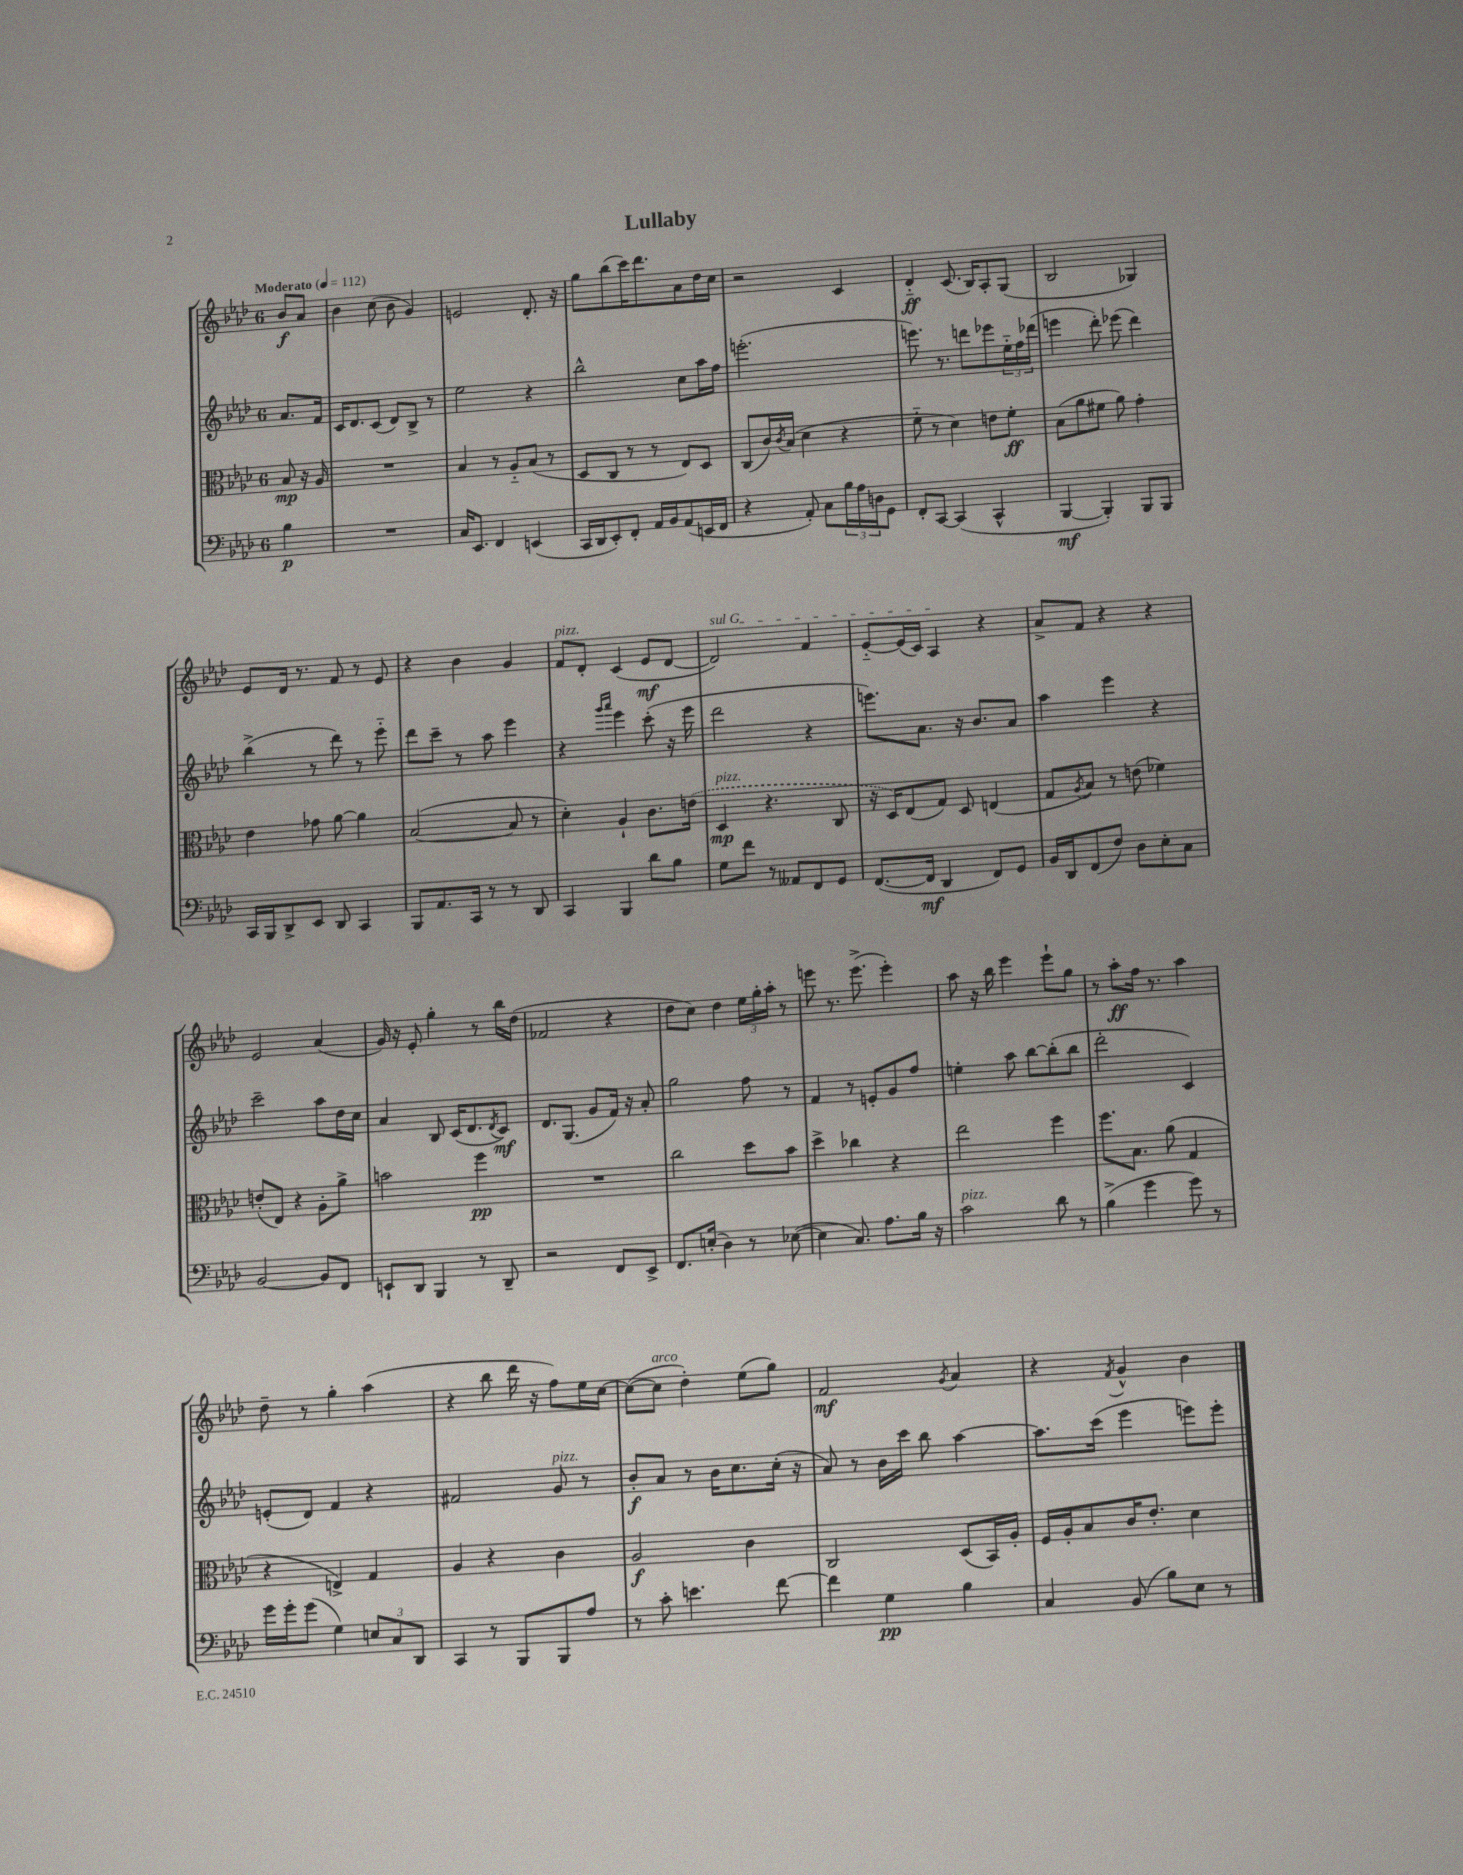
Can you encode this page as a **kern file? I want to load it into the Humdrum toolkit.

**kern	**dynam	**kern	**dynam	**kern	**dynam	**kern	**dynam
*part4	*part4	*part3	*part3	*part2	*part2	*part1	*part1
*staff4	*staff4	*staff3	*staff3	*staff2	*staff2	*staff1	*staff1
*clefF4	*	*clefC3	*	*clefG2	*	*clefG2	*
*k[b-e-a-d-]	*	*k[b-e-a-d-]	*	*k[b-e-a-d-]	*	*k[b-e-a-d-]	*
*M6/8	*	*M6/8	*	*M6/8	*	*M6/8	*
*MM112	*	*MM112	*	*MM112	*	*MM112	*
=	=	=	=	=	=	=	=
!	!	!	!	!	!	!LO:TX:a:B:t=Moderato	!
4B-\	p	8B-/	mp	8.a-/L	.	8b-/L	f
.	.	16r	.	.	.	8a-/J	.
.	.	16A-/	.	16f/Jk	.	.	.
=1	=1	=1	=1	=1	=1	=1	=1
2.r	.	2.r	.	16c/KL	.	4b-\	.
.	.	.	.	8.d-/	.	.	.
.	.	.	.	(8c/J	.	(8cc\	.
.	.	.	.	8d-/L)	.	8b-\	.
.	.	.	.	8B-^/J	.	4g/)	.
.	.	.	.	8r	.	.	.
=2	=2	=2	=2	=2	=2	=2	=2
16C/KL	.	4B-/	.	2ee-\	.	2en/	.
8.EE-/J	.	.	.	.	.	.	.
4FF/	.	8r	.	.	.	.	.
.	.	8A-/L	.	.	.	.	.
(4EEn/	.	(8B-/J	.	4r	.	8.d-'/	.
.	.	8r	.	.	.	.	.
.	.	.	.	.	.	16r	.
=3	=3	=3	=3	=3	=3	=3	=3
16CC/LL	.	8D-/L	.	2bb-^^\	.	8gg\L	.
16DD-/J	.	.	.	.	.	.	.
8EE-'/)	.	8C/J	.	.	.	(8bb-\	.
8FF'/J	.	8r	.	.	.	16ccc\K)	.
.	.	.	.	.	.	8.ddd-\	.
16AA-/LL	.	8r	.	.	.	.	.
16BB-/J	.	.	.	.	.	.	.
(8AA-/	.	8E-/L)	.	8cc\L	.	8a-\	.
16EEn/L	.	8D-/J	.	16aa-\L	.	16dd-\L	.
16FF/JJ	.	.	.	16ff\JJ	.	16cc\JJ	.
=4	=4	=4	=4	=4	=4	=4	=4
4r	.	(8C/L	.	(2.eeen'\	.	2r	.
.	.	16c/L)	.	.	.	.	.
.	.	8qc/	.	.	.	.	.
.	.	(16B-/JJ	.	.	.	.	.
8AA-'/)	.	4d-\	.	.	.	.	.
8C\L	.	.	.	.	.	.	.
24B-\L	.	4r	.	.	.	4c/	.
24A-\	.	.	.	.	.	.	.
24Dn\J	.	.	.	.	.	.	.
8GG\J	.	.	.	.	.	.	.
=5	=5	=5	=5	=5	=5	=5	=5
8FF'/L	.	8f\	.	8.eeen\)	.	4d-/	ff
[8CC/J	.	8r	.	.	.	.	.
.	.	.	.	8.r	.	.	.
(4CC/]	.	4d-\)	.	.	.	(8.c/	.
.	.	.	.	8dddn\L	.	.	.
.	.	.	.	.	.	16B-/KL)	.
4CC^^/	.	8en\L	.	8eee-X\	.	8A-'/	.
.	.	8f'\J	ff	24ee-\L	.	(8G/J	.
.	.	.	.	24ff\	.	.	.
.	.	.	.	(24ddd-X\JJ	.	.	.
=6	=6	=6	=6	=6	=6	=6	=6
[4BBB-/	mf	(8B-\L	.	4eeen\	.	2B-/	.
.	.	8a-\	.	.	.	.	.
4BBB-'/])	.	8f#X\J	.	8ddd-'\)	.	.	.
.	.	8a-\)	.	(8eee-X\	.	.	.
8BBB-/L	.	4g'\	.	4ddd-\)	.	4G-X/)	.
8BBB-/J	.	.	.	.	.	.	.
!!LO:LB:g=z
=7	=7	=7	=7	=7	=7	=7	=7
16CC/LL	.	4e-\	.	(4bb-^\	.	8e-/L	.
16BBB-/J	.	.	.	.	.	.	.
8DD-^/	.	.	.	.	.	16d-/Jk	.
.	.	.	.	.	.	8.r	.
8EE-/J	.	8g-X\	.	8r	.	.	.
8DD-/	.	[8a-\	.	8ddd-\)	.	8f/	.
4CC/	.	4a-\]	.	8r	.	8r	.
.	.	.	.	8eee-\	.	8e-/	.
=8	=8	=8	=8	=8	=8	=8	=8
8BBB-/L	.	([2B-/	.	8ddd-\L	.	4r	.
8.AA-/	.	.	.	8ccc~\J	.	.	.
.	.	.	.	8r	.	4b-\	.
16CC/Jk	.	.	.	.	.	.	.
8r	.	.	.	8aa-\	.	.	.
8r	.	8B-/]	.	4eee-\	.	4g/	.
8DD-/	.	8r	.	.	.	.	.
=9	=9	=9	=9	=9	=9	=9	=9
!	!	!	!	!	!	!LO:TX:a:i:t=pizz.	!
4CC/	.	4d-'\)	.	4r	.	8f/L	.
.	.	.	.	.	.	8d-'/J	.
.	.	.	.	16qqggg/LL	.	.	.
.	.	.	.	16qqaaa-/JJ	.	.	.
4BBB-/	.	4A-`/	.	4eee-\	.	(4c/	.
8d-\L	.	8.c\L	.	(8ccc'\	.	8e-/L	mf
8B-\J	.	.	.	16r	.	[8d-/J	.
.	.	(16en\Jk	.	16eee-\	.	.	.
=10	=10	=10	=10	=10	=10	=10	=10
!	!	!	!	!	!	!LO:TX:a:i:t=sul G	!
!	!	!LO:TX:a:i:t=pizz.	!	!	!	!	!
8G\L	.	4D-/	mp	2ddd-\	.	2d-/])	.
8f\J	.	.	.	.	.	.	.
8r	.	4.r	.	.	.	.	.
8AA--X/L	.	.	.	.	.	.	.
8FF/	.	.	.	4r	.	4f/	.
8GG/J	.	8C/	.	.	.	.	.
=11	=11	=11	=11	=11	=11	=11	=11
([8.FF/L	.	16r	.	8.eeen\L)	.	[8e-/L	.
.	.	16D-/KL)	.	.	.	.	.
.	.	(8E-/	.	.	.	(16e-/L]	.
16FF/Jk]	mf	.	.	8.a-\J	.	16c/JJ)	.
4DD-/	.	8G/J)	.	.	.	4A-/	.
.	.	8D-/	.	16r	.	.	.
.	.	.	.	8.b-/L	.	.	.
8FF/L)	.	(4En/	.	.	.	4r	.
8GG/J	.	.	.	8a-/J	.	.	.
=12	=12	=12	=12	=12	=12	=12	=12
16BB-/LL	.	8G/L	.	4aa-\	.	8a-^/L	.
16DD-/J	.	.	.	.	.	.	.
.	.	8qA-/	.	.	.	.	.
(8FF/	.	8B-/J)	.	.	.	8f/J	.
8F/J)	.	8r	.	4eee-\	.	4r	.
8D-\L	.	(8en\	.	.	.	.	.
8E-'\	.	4f-X\)	.	4r	.	4r	.
8C\J	.	.	.	.	.	.	.
!!LO:LB:g=z
=13	=13	=13	=13	=13	=13	=13	=13
[2BB-/	.	(8en'/L	.	2ccc~\	.	2e-/	.
.	.	8E-/J)	.	.	.	.	.
.	.	4r	.	.	.	.	.
8BB-/L]	.	8A-'\L	.	8aa-\L	.	(4a-/	.
8FF/J	.	8a-^\J	.	16dd-\L	.	.	.
.	.	.	.	16cc\JJ	.	.	.
=14	=14	=14	=14	=14	=14	=14	=14
8EEn`/L	.	2bn\	.	4a-/	.	16g/)	.
.	.	.	.	.	.	16r	.
8DD-/J	.	.	.	.	.	8e-'/	.
4BBB-/	.	.	.	8B-/	.	4gg'\	.
.	.	.	.	(16c/KL	.	.	.
.	.	.	.	8.d-/	.	.	.
8r	.	4ff\	pp	.	.	8r	.
.	.	.	.	8qd-/	.	.	.
8DD-~/	.	.	.	8c/J)	mf	16bb-\LL	.
.	.	.	.	.	.	(16dd-\JJ	.
=15	=15	=15	=15	=15	=15	=15	=15
2r	.	2.r	.	8.d-/L	.	2f-X/	.
.	.	.	.	(8.G/J	.	.	.
.	.	.	.	8g/L	.	.	.
8FF/L	.	.	.	16f/Jk)	.	4r	.
.	.	.	.	16r	.	.	.
8EE-^/J	.	.	.	8a-'/	.	.	.
=16	=16	=16	=16	=16	=16	=16	=16
8.FF/L	.	2cc\	.	2gg\	.	8dd-\L	.
.	.	.	.	.	.	8cc\J)	.
(16En'/Jk	.	.	.	.	.	.	.
4D-\)	.	.	.	.	.	4dd-\	.
8r	.	8dd-\L	.	8ff\	.	24ee-\LL	.
.	.	.	.	.	.	24gg'\	.
.	.	.	.	.	.	24aa-'\JJ	.
([8E-X\	.	8b-\J	.	8r	.	8r	.
=17	=17	=17	=17	=17	=17	=17	=17
4E-\]	.	4dd-^\	.	4f/	.	8eeen\	.
.	.	.	.	.	.	8.r	.
8.C/)	.	4cc-X\	.	8r	.	.	.
.	.	.	.	.	.	(8.eee^\	.
.	.	.	.	8en'/L	.	.	.
8.A-\L	.	.	.	.	.	.	.
.	.	4r	.	8g/	.	4eee'\)	.
16B-\Jk	.	.	.	8ff/J	.	.	.
16r	.	.	.	.	.	.	.
=18	=18	=18	=18	=18	=18	=18	=18
!LO:TX:a:i:t=pizz.	!	!	!	!	!	!	!
2c\	.	2ee-\	.	4een'\	.	8aa-\	.
.	.	.	.	.	.	16r	.
.	.	.	.	.	.	16bb-\	.
.	.	.	.	8aa-\	.	4eee-\	.
.	.	.	.	[8bb-\L	.	.	.
8d-\	.	4ff\	.	(8bb-'\]	.	8eee-`\L	.
8r	.	.	.	8bb-\J	.	8gg\J	.
=19	=19	=19	=19	=19	=19	=19	=19
(4B-^\	.	8.ff\L	.	2ddd-'\	.	8r	.
.	.	.	.	.	.	8aa-'\L	ff
.	.	8.B-\J	.	.	.	.	.
4g\	.	.	.	.	.	16ff\Jk	.
.	.	.	.	.	.	8.r	.
.	.	(8a-\	.	.	.	.	.
8g\)	.	4G/	.	4c/)	.	4aa-\	.
8r	.	.	.	.	.	.	.
!!LO:LB:g=z
=20	=20	=20	=20	=20	=20	=20	=20
16g\LL	.	4r	.	(8en'/L	.	8dd-~\	.
16g'\J	.	.	.	.	.	.	.
(8g\J	.	.	.	8d-/J)	.	8r	.
4G\)	.	4En^/)	.	4f/	.	4gg'\	.
12En/L	.	4G/	.	4r	.	(4aa-\	.
12C/	.	.	.	.	.	.	.
12DD-/J	.	.	.	.	.	.	.
=21	=21	=21	=21	=21	=21	=21	=21
4CC/	.	4A-/	.	2f#X/	.	4r	.
8r	.	4r	.	.	.	8bb-\	.
8BBB-/L	.	.	.	.	.	16ddd-\	.
.	.	.	.	.	.	16r	.
!	!	!	!	!LO:TX:a:i:t=pizz.	!	!	!
8BBB-/	.	4c\	.	8g/	.	8ff\L)	.
8A-/J	.	.	.	8r	.	16ee-\L	.
.	.	.	.	.	.	[16cc\JJ	.
=22	=22	=22	=22	=22	=22	=22	=22
8r	.	2A-/	f	8b-'/L	f	(8cc\L_	.
!	!	!	!	!	!	!LO:TX:a:i:t=arco	!
8c'\	.	.	.	8a-/J	.	8cc\J]	.
4.en\	.	.	.	8r	.	4dd-'\)	.
.	.	.	.	16b-\KL	.	.	.
.	.	.	.	8.cc\	.	.	.
.	.	4c\	.	.	.	(8ee-\L	.
[8f\	.	.	.	(16cc'\Jk	.	8gg\J)	.
.	.	.	.	16r	.	.	.
=23	=23	=23	=23	=23	=23	=23	=23
4f\]	.	2C/	.	8a-/)	.	2f/	mf
.	.	.	.	8r	.	.	.
4G\	pp	.	.	16b-\LL	.	.	.
.	.	.	.	16ccc\JJ	.	.	.
.	.	.	.	8bb-\	.	.	.
.	.	.	.	.	.	8qg/	.
4B-\	.	(8D-/L	.	[4aa-\	.	4a-/	.
.	.	16BB-/L)	.	.	.	.	.
.	.	16A-'/JJ	.	.	.	.	.
=24	=24	=24	=24	=24	=24	=24	=24
4C/	.	16F/LL	.	8.aa-\L]	.	4r	.
.	.	16A-'/J	.	.	.	.	.
.	.	8B-/	.	.	.	.	.
.	.	.	.	(16ccc\Jk	.	.	.
.	.	.	.	.	.	8qf/	.
(8BB-/	.	16c/K	.	4eee-\	.	4g^^/	.
.	.	8.e-'/J	.	.	.	.	.
8B-\L)	.	.	.	.	.	.	.
8E-\J	.	4d-\	.	8eeen\L)	.	4b-\	.
8r	.	.	.	8eee'\J	.	.	.
==	==	==	==	==	==	==	==
*-	*-	*-	*-	*-	*-	*-	*-
